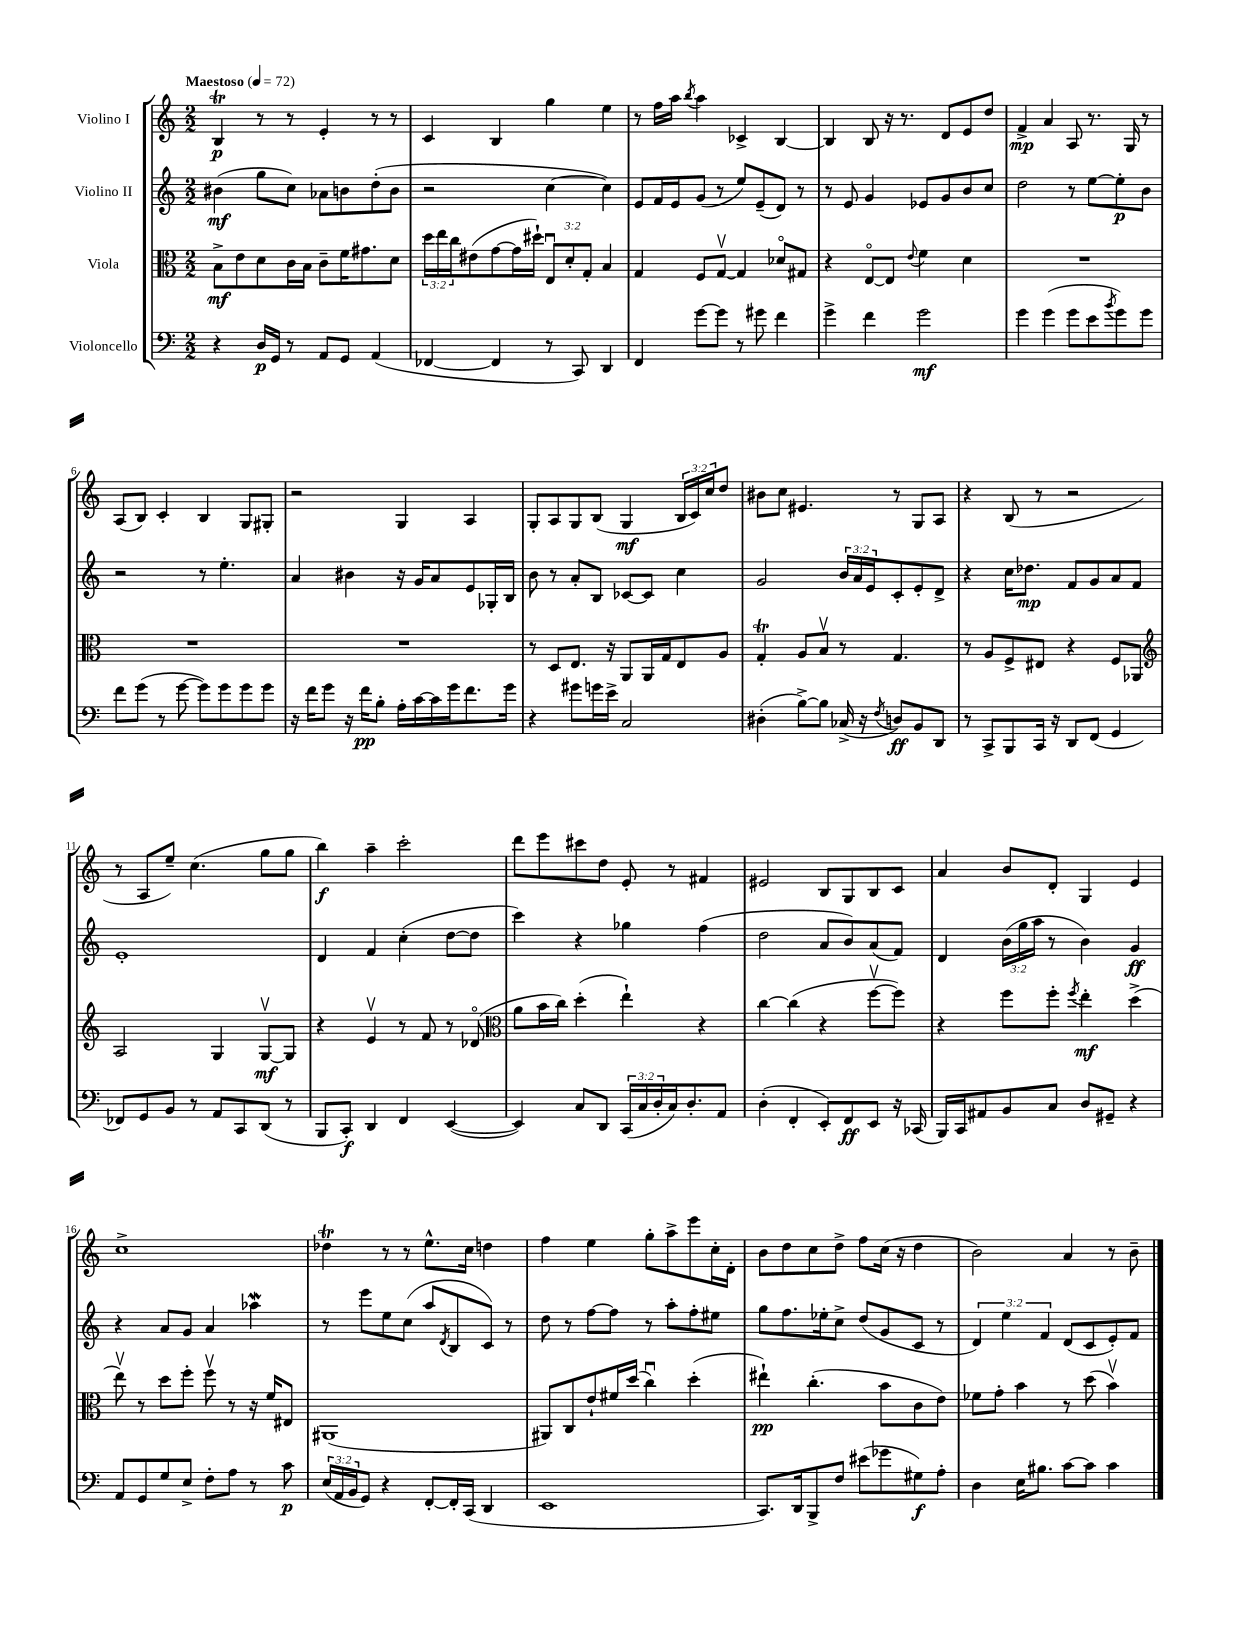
<<
\new StaffGroup <<
\new Staff = "s0" \with { instrumentName = "Violino I" } {
    \clef treble \key c \major \numericTimeSignature \time 2/2 \override Staff.TupletNumber.text = #tuplet-number::calc-fraction-text \tempo "Maestoso" 4 = 72
    b4\trill\p r8 r8 e'4-. r8 r8 |
    c'4 b4 g''4 e''4 |
    r8 f''16 a''16 \acciaccatura { b''8 } a''4 ces'4-> b4~ |
    b4 b8 r16 r8. d'8 e'8 d''8 |
    f'4->\mp a'4 a8 r8. g16 r8 |
    a8( b8) c'4-. b4 g8 gis8-. |
    r2 g4 a4 |
    g8-. a8 g8 b8( g4\mf \tuplet 3/2 { b16 c'16) c''16 } d''8 |
    bis'8 c''8 eis'4. r8 g8 a8 |
    r4 b8( r8 r2 |
    r8 a8 e''8--) c''4.( g''8 g''8 |
    b''4\f) a''4-- c'''2-. |
    d'''8 e'''8 cis'''8 d''8 e'8-. r8 fis'4 |
    eis'2 b8 g8 b8 c'8 |
    a'4 b'8 d'8-. g4 e'4 |
    c''1-> |
    des''4\trill r8 r8 e''8.-^ c''16 d''4 |
    f''4 e''4 g''8-. a''8-> e'''8 c''16-. d'16-. |
    b'8 d''8 c''8 d''8-> f''8 c''16( r16 d''4 |
    b'2) a'4 r8 b'8-- \bar "|." |
}
\new Staff = "s1" \with { instrumentName = "Violino II" } {
    \clef treble \key c \major \numericTimeSignature \time 2/2 \override Staff.TupletNumber.text = #tuplet-number::calc-fraction-text
    bis'4\mf( g''8 c''8) aes'8 b'8 d''8-.( b'8 |
    r2 c''4~ c''4) |
    e'8 f'16 e'16 g'8( r8 e''8) e'8--( d'8) r8 |
    r8 e'8 g'4 ees'8 g'8 b'8 c''8 |
    d''2 r8 e''8~ e''8-.\p b'8 |
    r2 r8 e''4.-. |
    a'4 bis'4 r16 g'16 a'8 e'8 ges16-. b16 |
    b'8 r8 a'8-. b8 ces'8~ ces'8 c''4 |
    g'2 \tuplet 3/2 { b'16 a'16 e'16 } c'8-. e'8-. d'8-> |
    r4 c''16 des''8.\mp f'8 g'8 a'8 f'8 |
    e'1-. |
    d'4 f'4 c''4-.( d''8~ d''8 |
    c'''4) r4 ges''4 f''4( |
    d''2 a'8 b'8) a'8( f'8) |
    d'4 \tuplet 3/2 { b'16( g''16 a''16 } r8 b'4) g'4\ff |
    r4 a'8 g'8 a'4 aes''4\mordent |
    r8 e'''8 e''8 c''8( a''8 \acciaccatura { d'8 } b8 c'8) r8 |
    d''8 r8 f''8~ f''8 r8 a''8-. f''8-. eis''8 |
    g''8 f''8. ees''16-. c''8-> d''8( g'8 c'8 r8 |
    \tuplet 3/2 { d'4) e''4 f'4 } d'8( c'8 e'8-.) f'8 \bar "|." |
}
\new Staff = "s2" \with { instrumentName = "Viola" } {
    \clef alto \key c \major \numericTimeSignature \time 2/2 \override Staff.TupletNumber.text = #tuplet-number::calc-fraction-text
    b8->\mf e'8 d'8 c'16 b16 c'8-- f'16 gis'8. d'8 |
    \tuplet 3/2 { d''16 e''16 c''16 } eis'8( g'8~ g'16 dis''16-!) \tuplet 3/2 { e8\downbow d'8-. g8-. } b4 |
    g4 f8 g8~\upbow g4 des'8\flageolet gis8 |
    r4 e8~\flageolet e8 \appoggiatura { e'8 } f'4 d'4 |
    R1 |
    R1 |
    R1 |
    r8 d8 e8. r16 a,8 a,16 g16 e8 a8 |
    g4-.\trill a8 b8\upbow r8 g4. |
    r8 a8 f8-> eis8 r4 f8 aes,8 |
    \clef treble a2 g4 g8~\upbow\mf g8 |
    r4 e'4\upbow r8 f'8 r8 des'8\flageolet( |
    \clef alto a'8 b'16 c''16) d''4-.( e''4-!) r4 |
    c''4~ c''4( r4 f''8~\upbow f''8) |
    r4 f''8 f''8-. \acciaccatura { f''8 } e''4-.\mf d''4->( |
    e''8\upbow) r8 d''8 f''8-. f''8\upbow r8 r16 f'16 eis8 |
    ais,1( |
    ais,8) c8 e'8-! fis'16 d''16( c''4\downbow) d''4-.( |
    eis''4-!\pp) c''4.-.( b'8 c'8 e'8) |
    fes'8 g'8-. b'4 r8 d''8( b'4\upbow) \bar "|." |
}
\new Staff = "s3" \with { instrumentName = "Violoncello" } {
    \clef bass \key c \major \numericTimeSignature \time 2/2 \override Staff.TupletNumber.text = #tuplet-number::calc-fraction-text
    r4 d16\p g,16 r8 a,8 g,8 a,4( |
    fes,4~ fes,4 r8 c,8) d,4 |
    f,4 g'8~ g'8 r8 gis'8 f'4 |
    g'4-> f'4 g'2\mf |
    g'4 g'4( g'8 e'8 \acciaccatura { b'8 } g'8) g'8 |
    f'8 g'8( r8 g'8~ g'8) g'8 g'8 g'8 |
    r16 f'16 g'8 r16 f'16\pp b8-. a16-. c'16~ c'16 g'16 f'8. g'16 |
    r4 gis'8 g'16 e'16-> c2 |
    dis4-.( b8~->) b8 ces16->( r16 \acciaccatura { f8 } d8\ff) b,8 d,8 |
    r8 c,8-> b,,8 c,16 r16 d,8 f,8( g,4 |
    fes,8) g,8 b,8 r8 a,8 c,8 d,8( r8 |
    b,,8 c,8-.\f) d,4 f,4 e,4~( |
    e,4) c8 d,8 \tuplet 3/2 { c,16( c16 d16-. } c16) d8.-. a,8 |
    d4-.( f,4-. e,8-.) f,8\ff e,8 r16 ces,16( |
    b,,16) c,16 ais,8 b,8 c8 d8 gis,8-- r4 |
    a,8 g,8 g8 e8-> f8-. a8 r8 c'8\p |
    \tuplet 3/2 { e16( a,16 b,16 } g,8) r4 f,8~-. f,16-. c,16( d,4 |
    e,1 |
    c,8.) d,16 b,,8-> f8 eis'8( ges'8 gis8\f) a8-. |
    d4 e16 bis8. c'8~ c'8 c'4 \bar "|." |
}
>>
>>
